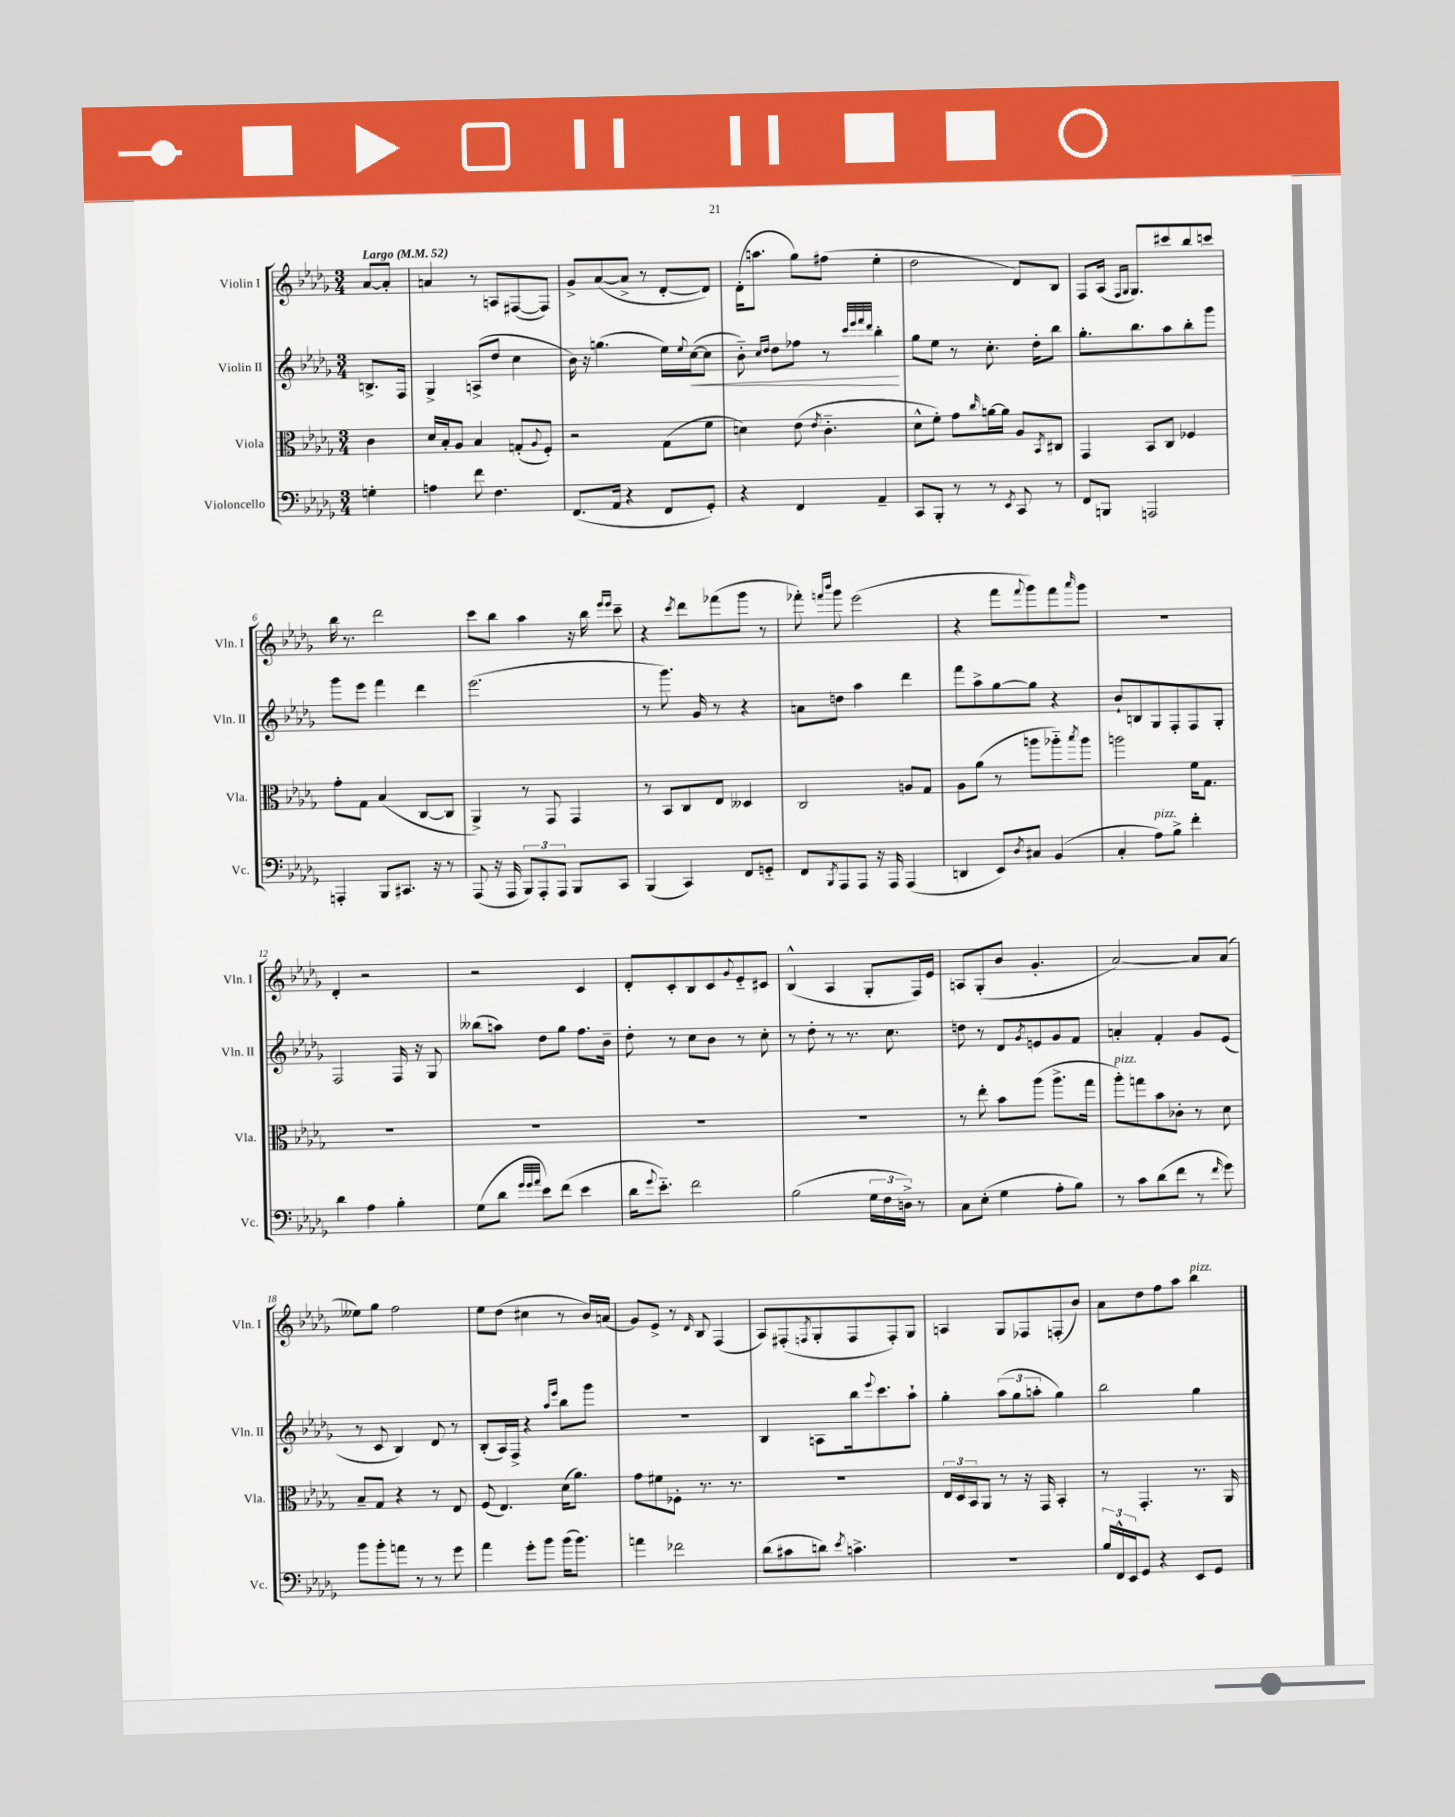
<<
\new StaffGroup <<
\new Staff = "s0" \with { instrumentName = "Violin I" shortInstrumentName = "Vln. I" } {
    \clef treble \key des \major \numericTimeSignature \time 3/4 \partial 4 \tempo "Largo" 4 = 52
    aes'8~ aes'8-. |
    a'4 r8 a8 fis8~( fis8) |
    ges'8-> aes'8~( aes'8-> r8 des'8~-. des'8) |
    des'16-.( a''8. ges''8) fis''8( ees''4-. |
    des''2 des'8) bes8 |
    f8 aes16( \grace { f16 ges16 } ges8.) cis'''8 bes''8 c'''8 |
    bes''16 r8. des'''2 |
    c'''8 bes''8 aes''4 r16 bes''16 \grace { ees'''16 ees'''16 } c'''8-- |
    r4 \acciaccatura { c'''8 } des'''8 fes'''8( ges'''8 r8 |
    fes'''8-.) \grace { f'''16 bes'''16 } ges'''8 ees'''2( |
    r4 f'''8 \appoggiatura { f'''8 } ges'''8) f'''8 \grace { aes'''16 } ges'''8 |
    R2. |
    des'4-. r2 |
    r2 c'4 |
    des'8-. c'8-. bes8 c'8 \appoggiatura { ges'8 } ees'8-_ cis'8 |
    bes4-^( aes4 ges8-. f16) ees'16 |
    a8 ges8-.( bes'8 ges'4.-. |
    aes'2~) aes'8 aes'8( |
    eeses''8) ges''8 f''2 |
    ees''8 des''8( cis''4 r8 bes'16) a'16( |
    ges'8) ees'8-> r8 \grace { des'16 } bes8 f4( |
    aes8) fis8-.( \acciaccatura { f8 } ges8-. f8 f8-.) ges8 |
    a4 ges8 fes8 f8-.( bes'8) |
    aes'8 des''8 f''8 aes''8 bes''4^\markup { \italic "pizz." } \bar "|." |
}
\new Staff = "s1" \with { instrumentName = "Violin II" shortInstrumentName = "Vln. II" } {
    \clef treble \key des \major \numericTimeSignature \time 3/4 \partial 4
    b8.-> f16 |
    ges4-> a8->( des''8 c''4 |
    bes'16) r16 g''4.( ees''16) \appoggiatura { ees''8 } c''16~\<( c''8 |
    bes'8-_) \grace { c''16 des''16 } des''8 fes''8 r8 \grace { c'''32 ees'''32 f'''32 des'''32 } bes''4-.\! |
    ges''8 ees''8 r8 c''8.-. des''16-. bes''8 |
    ges''8.-. bes''8. aes''8 bes''8-. ges'''8 |
    ges'''8 ees'''8 f'''4 des'''4 |
    ees'''2.( |
    r8 ges'''8.) ges'16 r8 r4 |
    a'8 d''8 aes''4 des'''4 |
    f'''8 aes''8-> ges''8~ ges''8 r4 |
    bes'8-! b8 ges8 f8-. f8 ges8-. |
    f2 f16 r16 ges8 |
    beses''8( a''8) des''8 ges''8 f''8. bes'16-- |
    des''8-. r8 c''8 bes'8 r8 c''8-. |
    r8 des''8-. r8 r8. c''8. |
    d''8 r8 des'8 \acciaccatura { ges'8 } e'8 ges'8 f'8 |
    a'4-. f'4-. ges'8 ees'8( |
    r8 c'8 bes4) des'8 r8 |
    bes8-.( aes16) f16-> r4 \grace { aes''16 ees'''16 } bes''8 ges'''8 |
    R2. |
    bes4 a8 bes''16 \appoggiatura { ees'''8 } c'''8. aes''8-! |
    ges''4-. \tuplet 3/2 { aes''8( ges''8 a''8-. } ges''4) |
    bes''2 ges''4 \bar "|." |
}
\new Staff = "s2" \with { instrumentName = "Viola" shortInstrumentName = "Vla." } {
    \clef alto \key des \major \numericTimeSignature \time 3/4 \partial 4
    c'4 |
    des'16 bes16-. aes8 bes4 g8-.( \appoggiatura { aes8 } f8-.) |
    r2 ges8( f'8 |
    d'4) ees'8( \acciaccatura { ees'8 } c'4.-_ |
    des'8-^ f'8-.) ges'8 \grace { c''16 } a'16~ a'16 aes8 \acciaccatura { bes,8 } cis8 |
    ges,4 bes,8 c8 fes4 |
    ges'8-. ges8 bes4( c8~ c8 |
    aes,4->) r8 ges,8 ges,4 |
    r8 bes,8 c8 ees8 deses4 |
    c2 a8 ges8 |
    aes8 aes'8( r8 a''8 aes''8-_) \acciaccatura { bes''8 } aes''8 |
    a''2 f'16 ges8. |
    R2. |
    R2. |
    R2. |
    R2. |
    r8 ees''8-. bes'8 aes''8( aes''8.-> ges''16 |
    aes''8-.^\markup { \italic "pizz." }) g''8 bes'8 ces'8-. r8 des'8 |
    bes8-- ges8 r4 r8 ees8 |
    f8( ees4.) des'16( aes'8.) |
    ges'8 fis'8 fes8-. r8. r8. |
    R2. |
    \tuplet 3/2 { ees16 des16 bes,16 } aes,8 r8 r16 ges,16 bes,4-. |
    r8 ges,4.-. r8. aes,16 \bar "|." |
}
\new Staff = "s3" \with { instrumentName = "Violoncello" shortInstrumentName = "Vc." } {
    \clef bass \key des \major \numericTimeSignature \time 3/4 \partial 4
    g4-. |
    a4 f'8 f4. |
    f,8.( aes,16 r4 f,8 ges,8-.) |
    r4 f,4 aes,4-- |
    c,8 bes,,8-. r8 r8 \acciaccatura { ees,8 } c,8 r8 |
    f,8 b,,8 a,,2 |
    a,,4-. bes,,8 cis,8. r16 r8 |
    aes,,8( r16 aes,,16 \tuplet 3/2 { bes,,8) aes,,8-. aes,,8 } bes,,8 c,8 |
    bes,,4( c,4) f,8 g,8-_ |
    f,8 \acciaccatura { bes,,8 } aes,,8 aes,,8 r16 aes,,16 aes,,4( |
    d,4 ees,8) \acciaccatura { des8 } cis8 bes,4( |
    c4-. aes8^\markup { \italic "pizz." }) bes8-> f'4-. |
    des'4 aes4 bes4-. |
    ges8( des'8 \grace { ges'32 ges'32 aes'32 } ees'8) f'8( ees'4 |
    des'16 \appoggiatura { ges'8 } ees'8.-_) f'2 |
    bes2( \tuplet 3/2 { ges16 f16 d16->) } r8 |
    c8 ees8-.( ges4 aes8-. bes8) |
    r8 c'8 des'8( f'8 r8 \grace { f'16 } ges'8) |
    bes'8 bes'8-. a'8 r8 r8 ges'8 |
    aes'4 ges'8-. bes'8 bes'16( bes'8.) |
    a'4 fes'2 |
    des'8( cis'8 d'8) \acciaccatura { ees'8 } c'4.-> |
    R2. |
    \tuplet 3/2 { bes16 f,16-^ ees,16 } ges,8 r4 ees,8 ges,8 \bar "|." |
}
>>
>>
